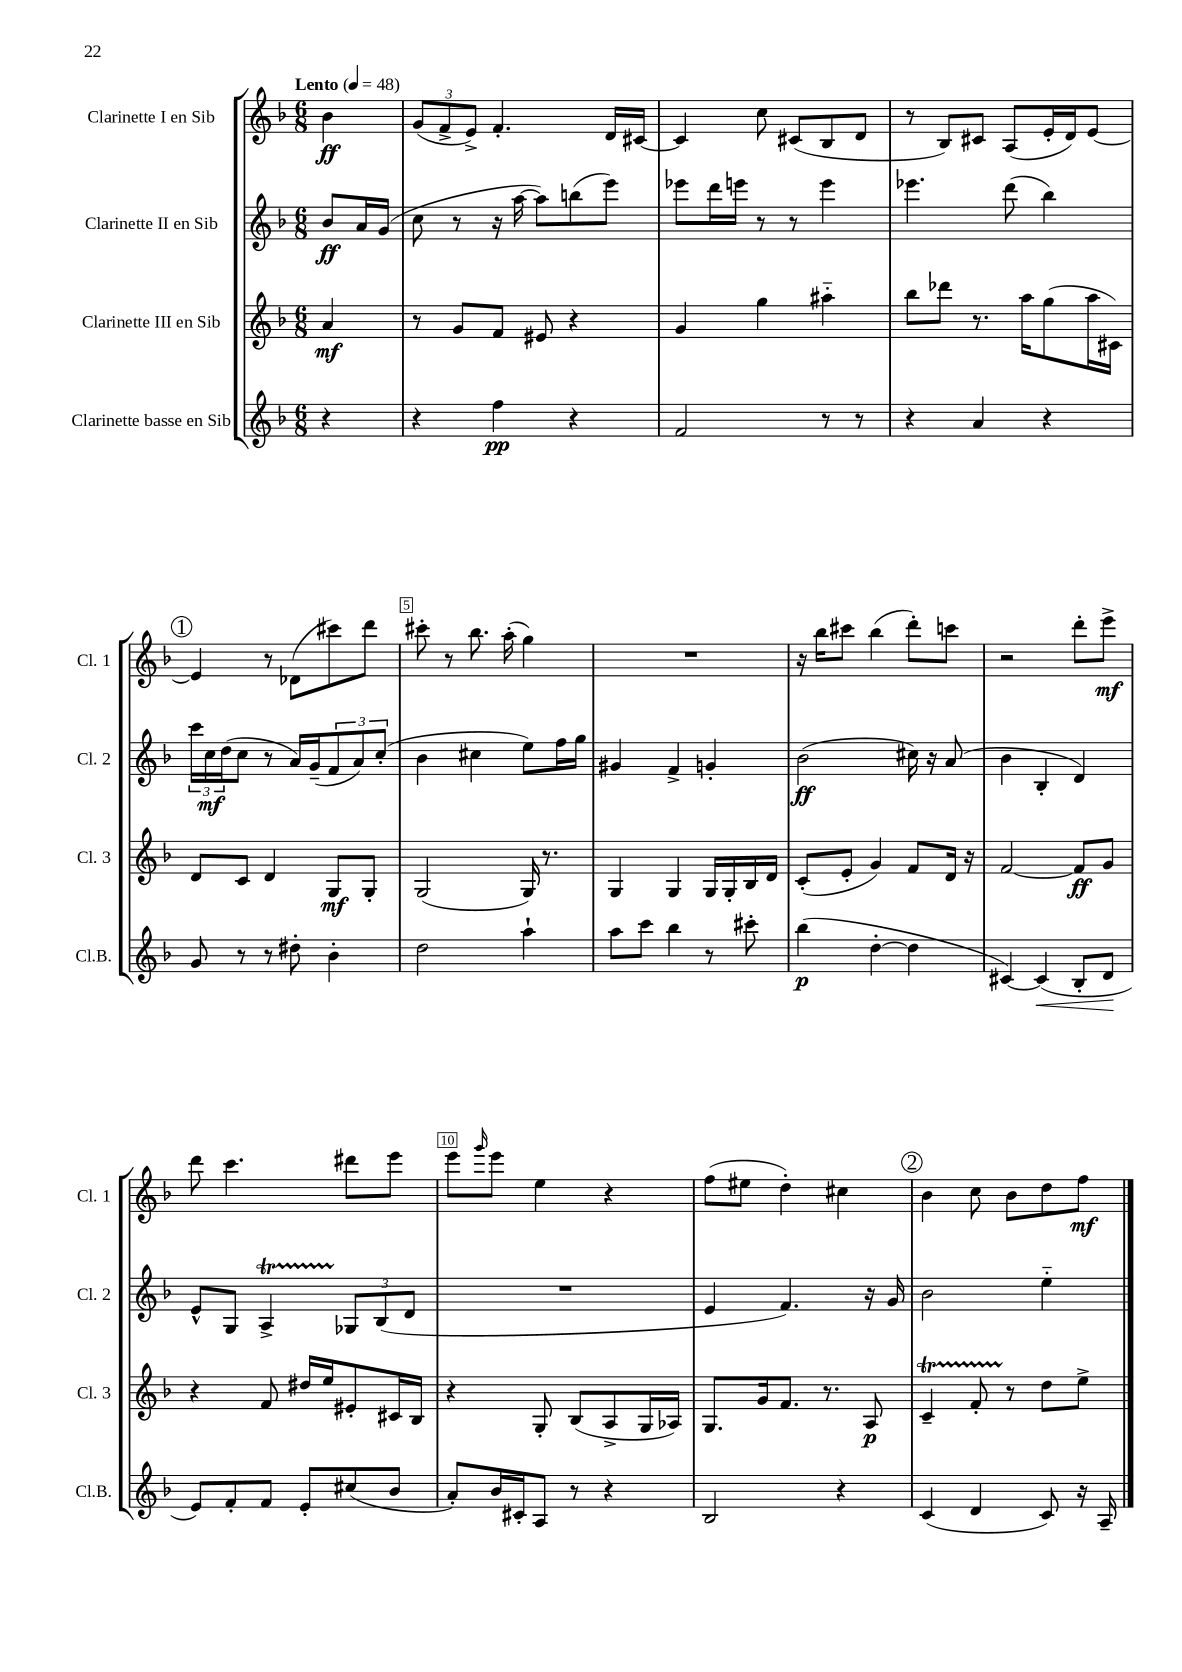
<<
\new StaffGroup <<
\new Staff = "s0" \with { instrumentName = "Clarinette I en Sib" shortInstrumentName = "Cl. 1" } {
    \clef treble \key f \major \numericTimeSignature \time 6/8 \partial 4 \tempo "Lento" 4 = 48
    bes'4\ff |
    \tuplet 3/2 { g'8( f'8-> e'8->) } f'4.-. d'16 cis'16~ |
    cis'4 c''8 cis'8( bes8 d'8 |
    r8 bes8) cis'8 a8( e'16-. d'16) e'8~ |
    \mark \markup { \circle "1" } e'4 r8 des'8( cis'''8) d'''8 |
    cis'''8-. r8 bes''8. a''16-.( g''4) |
    R2. |
    r16 bes''16 cis'''8 bes''4( d'''8-.) c'''8 |
    r2 d'''8-. e'''8->\mf |
    d'''8 c'''4. dis'''8 e'''8 |
    e'''8 \grace { g'''16 } e'''8 e''4 r4 |
    f''8( eis''8 d''4-.) cis''4 |
    \mark \markup { \circle "2" } bes'4 c''8 bes'8 d''8 f''8\mf \bar "|." |
}
\new Staff = "s1" \with { instrumentName = "Clarinette II en Sib" shortInstrumentName = "Cl. 2" } {
    \clef treble \key f \major \numericTimeSignature \time 6/8 \partial 4
    bes'8\ff a'16 g'16( |
    c''8 r8 r16 a''16~ a''8) b''8( e'''8) |
    ees'''8 d'''16 e'''16 r8 r8 e'''4 |
    ees'''4. d'''8( bes''4) |
    \mark \markup { \circle "1" } \tuplet 3/2 { c'''16 c''16\mf d''16( } c''8 r8 a'16) g'16--( \tuplet 3/2 { f'8 a'8) c''8-.( } |
    bes'4 cis''4 e''8) f''16 g''16 |
    gis'4 f'4-> g'4-. |
    bes'2\ff( cis''16) r16 a'8( |
    bes'4 bes4-. d'4) |
    e'8-^ g8 a4->\startTrillSpan \tuplet 3/2 { ges8\stopTrillSpan bes8( d'8 } |
    R2. |
    e'4 f'4.) r16 g'16 |
    \mark \markup { \circle "2" } bes'2 e''4-_ \bar "|." |
}
\new Staff = "s2" \with { instrumentName = "Clarinette III en Sib" shortInstrumentName = "Cl. 3" } {
    \clef treble \key f \major \numericTimeSignature \time 6/8 \partial 4
    a'4\mf |
    r8 g'8 f'8 eis'8 r4 |
    g'4 g''4 ais''4-_ |
    bes''8 des'''8 r8. a''16 g''8( a''16 cis'16) |
    \mark \markup { \circle "1" } d'8 c'8 d'4 g8\mf g8-. |
    g2( g16) r8. |
    g4 g4 g16 g16-. bes16 d'16 |
    c'8-.( e'8-. g'4) f'8 d'16 r16 |
    f'2~ f'8\ff g'8 |
    r4 f'8 dis''16 e''16 eis'8-. cis'16 bes16 |
    r4 g8-. bes8( a8-> g16 aes16) |
    g8. g'16 f'8. r8. a8\p |
    \mark \markup { \circle "2" } c'4--\startTrillSpan f'8-. r8\stopTrillSpan d''8 e''8-> \bar "|." |
}
\new Staff = "s3" \with { instrumentName = "Clarinette basse en Sib" shortInstrumentName = "Cl.B." } {
    \clef treble \key f \major \numericTimeSignature \time 6/8 \partial 4
    r4 |
    r4 f''4\pp r4 |
    f'2 r8 r8 |
    r4 a'4 r4 |
    \mark \markup { \circle "1" } g'8 r8 r8 dis''8-. bes'4-. |
    d''2 a''4-! |
    a''8 c'''8 bes''4 r8 cis'''8-. |
    bes''4\p( d''4~-. d''4 |
    cis'4~) cis'4\<( bes8-. d'8\! |
    e'8) f'8-. f'8 e'8-. cis''8( bes'8 |
    a'8-.) bes'16 cis'16-. a8 r8 r4 |
    bes2 r4 |
    \mark \markup { \circle "2" } c'4( d'4 c'8) r16 a16-- \bar "|." |
}
>>
>>
\layout { \context { \Score \override BarNumber.break-visibility = ##(#f #t #t) barNumberVisibility = #(every-nth-bar-number-visible 5) \override BarNumber.stencil = #(make-stencil-boxer 0.1 0.3 ly:text-interface::print) } }
